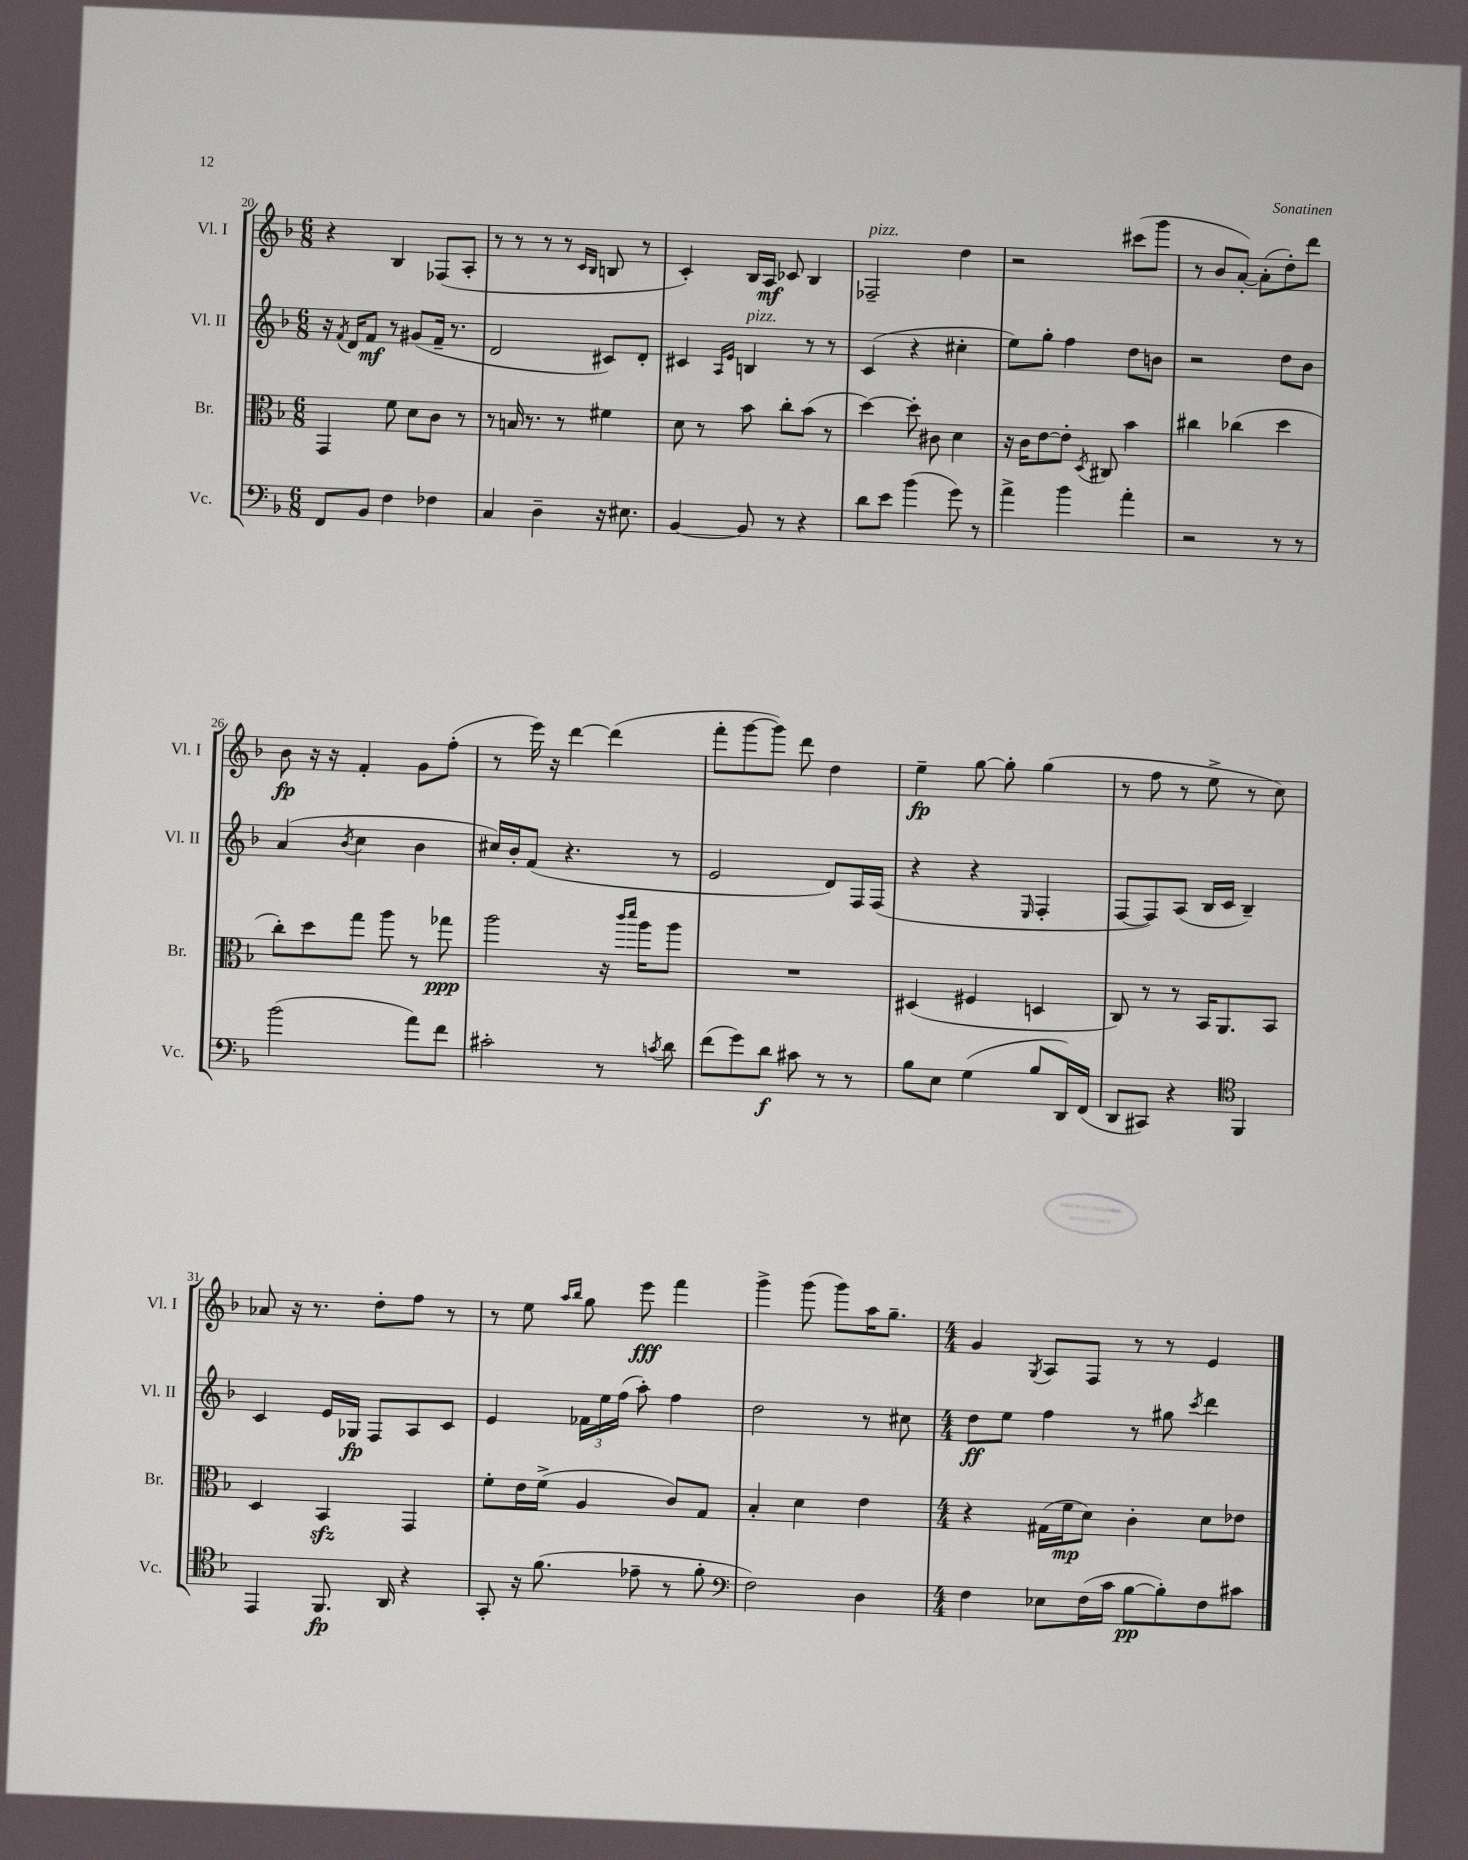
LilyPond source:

<<
\new StaffGroup <<
\new Staff = "s0" \with { instrumentName = "Vl. I" shortInstrumentName = "Vl. I" } {
    \clef treble \key f \major \numericTimeSignature \time 6/8
    r4 bes4 fes8( a8-. |
    r8 r8 r8 r8 \grace { c'16 bes16 } b8 r8 |
    c'4-.) bes16 a16\mf ces'8 bes4 |
    fes2--^\markup { \italic "pizz." } d''4 |
    r2 cis'''8( g'''8 |
    r8 bes'8 a'8~-.) a'8-.( d''8-.) d'''8 |
    bes'8\fp r16 r16 f'4-. g'8 f''8-.( |
    r8 e'''16) r16 d'''4~ d'''4( |
    f'''8-. g'''8~ g'''8) d'''8 d''4 |
    e''4--\fp g''8~ g''8-. g''4( |
    r8 f''8 r8 e''8-> r8 c''8) |
    aes'8 r16 r8. d''8-. f''8 r8 |
    r8 e''8 \grace { a''16 bes''16 } g''8 e'''8\fff f'''4 |
    g'''4-> g'''8( g'''8) a''16 g''8.-- |
    \numericTimeSignature \time 4/4 g'4 \acciaccatura { g8 } a8 f8 r8 r8 e'4 \bar "|." |
}
\new Staff = "s1" \with { instrumentName = "Vl. II" shortInstrumentName = "Vl. II" } {
    \clef treble \key f \major \numericTimeSignature \time 6/8
    r16 \acciaccatura { f'8 } d'16 f'8\mf r8 gis'8( f'16-- r8. |
    d'2 cis'8) d'8-. |
    cis'4 \grace { a16 e'16 } b4^\markup { \italic "pizz." } r8 r8 |
    c'4( r4 cis''4-. |
    e''8) g''8-. f''4 d''8 b'8 |
    r2 d''8 bes'8 |
    a'4( \acciaccatura { bes'8 } c''4 bes'4 |
    cis''16) bes'16-. f'8( r4. r8 |
    e'2 d'8) f16 f16( |
    r4 r4 \grace { e16 } f4-. |
    f8~ f8) a8( bes16 c'16 bes4--) |
    c'4 e'16 ges16\fp f8 a8 c'8 |
    e'4 \tuplet 3/2 { fes'16 e''16 f''16( } a''8-.) f''4 |
    d''2 r8 cis''8 |
    \numericTimeSignature \time 4/4 d''8\ff e''8 f''4 r8 gis''8 \acciaccatura { c'''8 } d'''4 \bar "|." |
}
\new Staff = "s2" \with { instrumentName = "Br." shortInstrumentName = "Br." } {
    \clef alto \key f \major \numericTimeSignature \time 6/8
    g,4 f'8 d'8 c'8 r8 |
    r8 b16 r8. r8 fis'4 |
    d'8 r8 bes'8 c''8-. bes'8( r8 |
    d''4~) d''8-. cis'8 d'4 |
    r16 c'16 e'8~ e'8-. \acciaccatura { d8 } cis8 bes'4 |
    cis''4 ces''4( d''4 |
    c''8-.) d''8 g''8 a''8 r8 ges''8\ppp |
    a''2 r16 \grace { c'''16 d'''16 } a''16 a''8 |
    R2. |
    dis4( fis4 d4 |
    c8) r8 r8 bes,16 a,8. bes,8 |
    d4 bes,4\sfz g,4 |
    f'8-. e'16 f'16->( a4 c'8) g8 |
    bes4-. d'4 e'4 |
    \numericTimeSignature \time 4/4 r4 gis16( f'16\mp d'8) c'4-. d'8 ees'8 \bar "|." |
}
\new Staff = "s3" \with { instrumentName = "Vc." shortInstrumentName = "Vc." } {
    \clef bass \key f \major \numericTimeSignature \time 6/8
    f,8 bes,8 f4 fes4 |
    c4 d4-- r16 eis8. |
    bes,4~ bes,8 r8 r4 |
    d'8 e'8 bes'4( g'8) r8 |
    a'4-> bes'4 a'4-. |
    r2 r8 r8 |
    bes'2( a'8) f'8 |
    cis'2-. r8 \acciaccatura { c'8 } d'8 |
    f'8( g'8) d'8\f cis'8 r8 r8 |
    bes8 e8 g4( bes8 d,16) f,16( |
    d,8 cis,8) r4 \clef tenor f,4 |
    e,4 f,8.\fp a,16 r4 |
    g,8-. r16 f'8.( ees'8-- r8 f'8-. |
    \clef bass f2) d4 |
    \numericTimeSignature \time 4/4 f4 ees8 f16( c'16 bes8~\pp bes8-.) f8 cis'8 \bar "|." |
}
>>
>>
\layout { \context { \Score currentBarNumber = #20 } }
